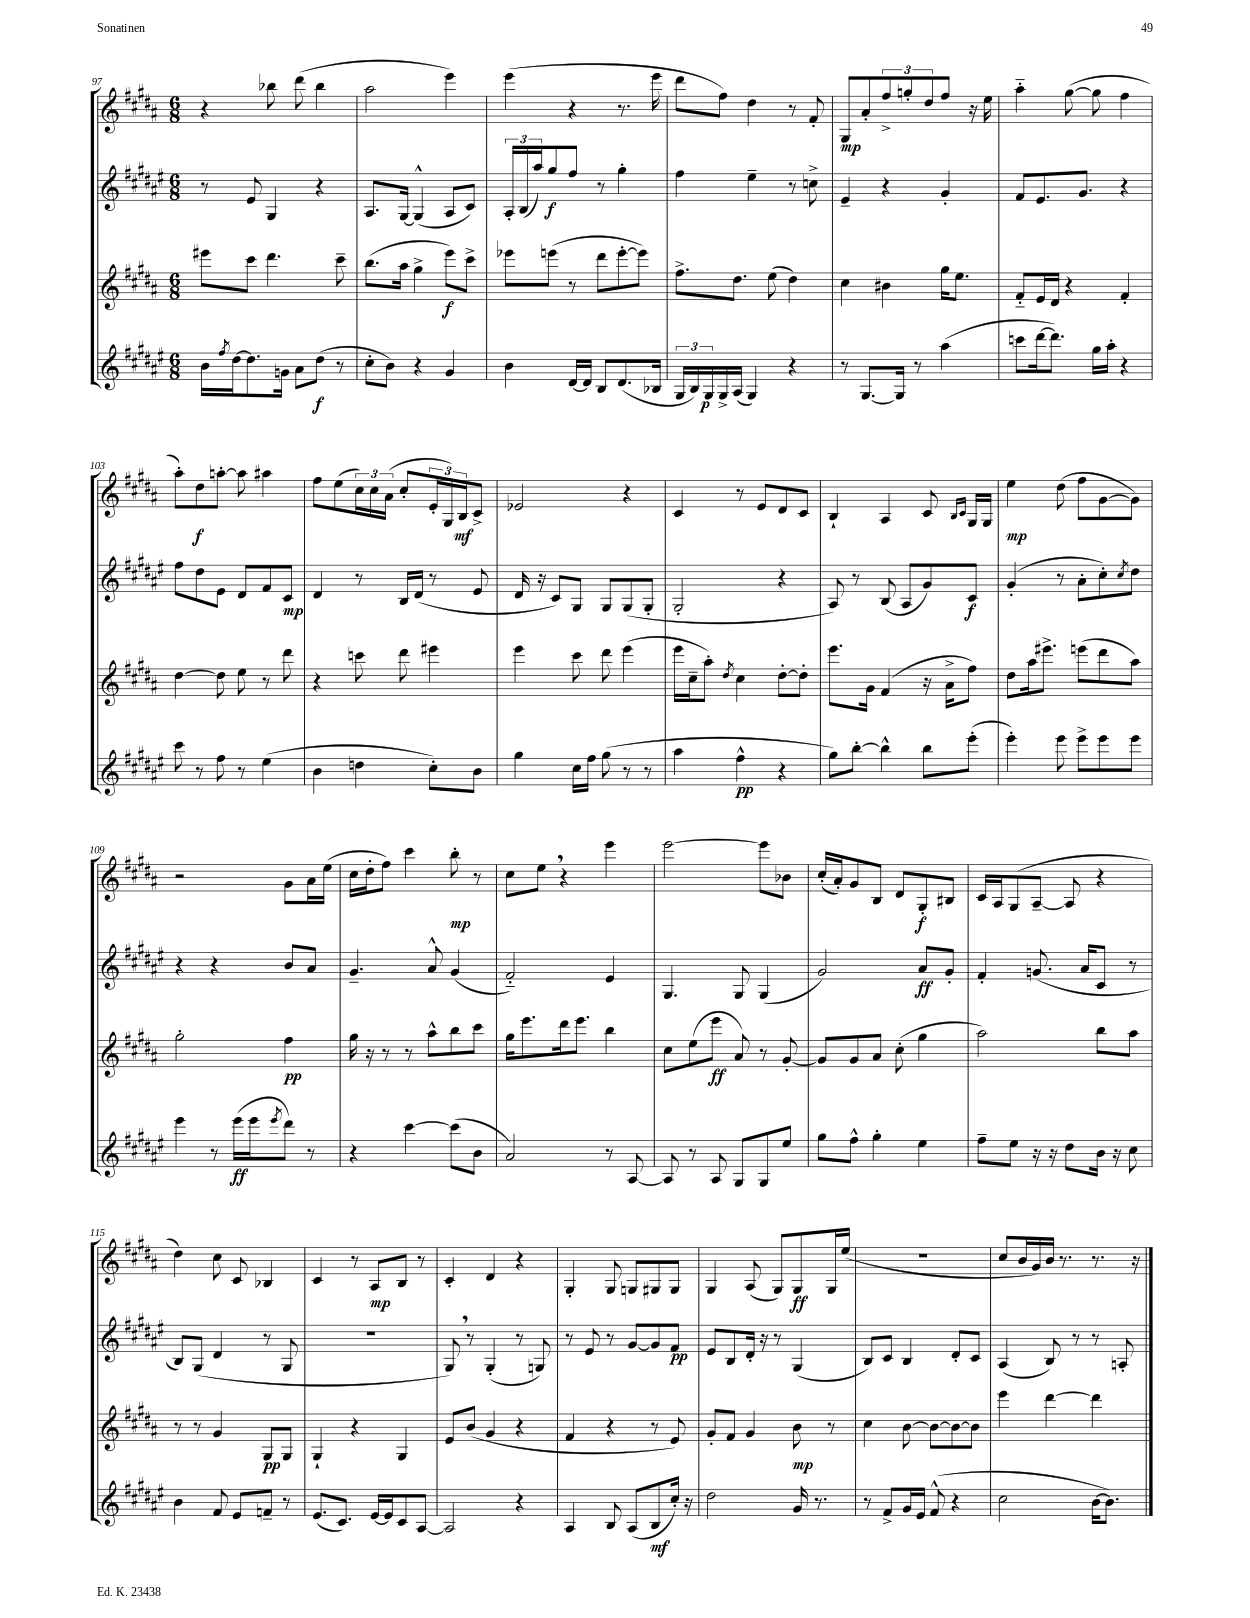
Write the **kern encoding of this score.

**kern	**dynam	**kern	**dynam	**kern	**dynam	**kern	**dynam
*part4	*part4	*part3	*part3	*part2	*part2	*part1	*part1
*staff4	*staff4	*staff3	*staff3	*staff2	*staff2	*staff1	*staff1
*clefG2	*	*clefG2	*	*clefG2	*	*clefG2	*
*k[f#c#g#d#a#e#]	*	*k[f#c#g#d#a#]	*	*k[f#c#g#d#a#e#]	*	*k[f#c#g#d#a#]	*
*M6/8	*	*M6/8	*	*M6/8	*	*M6/8	*
=97	=97	=97	=97	=97	=97	=97	=97
16b\LL	.	8eee#X\L	.	8r	.	4r	.
8qff#/	.	.	.	.	.	.	.
[16dd#\J	.	.	.	.	.	.	.
8.dd#\]	.	8ccc#\J	.	8e#/	.	.	.
.	.	4.ddd#\	.	4G#/	.	8bb-X\	.
16gn\Jk	.	.	.	.	.	.	.
8a#\L	.	.	.	.	.	(8ddd#\	.
(8dd#\J	f	.	.	4r	.	4bb-\	.
8r	.	8ccc#~\	.	.	.	.	.
=98	=98	=98	=98	=98	=98	=98	=98
8cc#'\L	.	(8.bb\L	.	8.A#/L	.	2aa#\	.
8b\J)	.	.	.	.	.	.	.
.	.	16aa#\Jk	.	[16G#/Jk	.	.	.
4r	.	4gg#^\	.	(4G#^^/]	.	.	.
4g#/	.	8eee\L)	f	8A#/L	.	4eee\)	.
.	.	8ccc#^\J	.	8c#/J)	.	.	.
=99	=99	=99	=99	=99	=99	=99	=99
4b\	.	8eee-X\L	.	24A#'/LL	.	(4eee\	.
.	.	.	.	(24B/	.	.	.
.	.	.	.	24aa#/J)	.	.	.
.	.	(8eeen\J	.	8gg#/	f	.	.
[16d#/LL	.	8r	.	8ff#/J	.	4r	.
16d#/JJ]	.	.	.	.	.	.	.
8B/L	.	8ddd#\L	.	8r	.	.	.
(8.d#/	.	[8eee'\	.	4gg#'\	.	8.r	.
.	.	8eee\J])	.	.	.	.	.
16B-X/Jk	.	.	.	.	.	16eee\	.
=100	=100	=100	=100	=100	=100	=100	=100
24G#/LL	.	8.ff#^\L	.	4ff#\	.	8ddd#\L	.
24B/)	.	.	.	.	.	.	.
24G#/	p	.	.	.	.	.	.
16G#^/	.	.	.	.	.	8ff#\J)	.
(16A#/JJ	.	8.dd#\J	.	.	.	.	.
4G#/)	.	.	.	4ee#~\	.	4dd#\	.
.	.	(8ee\	.	.	.	.	.
4r	.	4dd#\)	.	8r	.	8r	.
.	.	.	.	8ccn^\	.	8f#'/	.
=101	=101	=101	=101	=101	=101	=101	=101
8r	.	4cc#\	.	4e#~/	.	8G#/L	mp
[8.G#/L	.	.	.	.	.	8a#'/	.
.	.	4b#X\	.	4r	.	12ff#^/	.
16G#/Jk]	.	.	.	.	.	.	.
.	.	.	.	.	.	12ggn'/	.
8r	.	.	.	.	.	.	.
.	.	.	.	.	.	12dd#/	.
(4aa#\	.	16gg#\KL	.	4g#'/	.	8ff#/J	.
.	.	8.ee\J	.	.	.	.	.
.	.	.	.	.	.	16r	.
.	.	.	.	.	.	16ee\	.
=102	=102	=102	=102	=102	=102	=102	=102
8cccn\L	.	8f#/L	.	8f#/L	.	4aa#\	.
[16ddd#\k	.	16e/L	.	8.e#/	.	.	.
8.ddd#\J])	.	16d#/JJ	.	.	.	.	.
.	.	4r	.	.	.	([8gg#\	.
.	.	.	.	8.g#/J	.	.	.
16gg#\LL	.	.	.	.	.	8gg#\]	.
16aa#'\JJ	.	.	.	.	.	.	.
4r	.	4f#'/	.	4r	.	4ff#\	.
!!LO:LB:g=z
=103	=103	=103	=103	=103	=103	=103	=103
8ccc#\	.	[4dd#\	.	8ff#\L	.	8aa#'\L)	.
8r	.	.	.	8dd#\	.	8dd#\	f
8ff#\	.	8dd#\]	.	8e#\J	.	[8aan'\J	.
8r	.	8ee\	.	8d#/L	.	8aa\]	.
(4ee#\	.	8r	.	8f#/	.	4aa#X\	.
.	.	8ddd#\	.	8c#/J	mp	.	.
=104	=104	=104	=104	=104	=104	=104	=104
4b\	.	4r	.	4d#/	.	8ff#\L	.
.	.	.	.	.	.	(8ee\	.
4ddn\	.	8cccn\	.	8r	.	24cc#\L)	.
.	.	.	.	.	.	24cc#\	.
.	.	.	.	.	.	(24a#\JJ	.
.	.	8ddd#\	.	16B/LL	.	8cc#'/L	.
.	.	.	.	(16d#/JJ	.	.	.
8cc#'\L)	.	4eee#X\	.	8r	.	24e'/L	.
.	.	.	.	.	.	24G#/)	.
.	.	.	.	.	.	24B/J	mf
8b\J	.	.	.	8e#/	.	8c#^/J	.
=105	=105	=105	=105	=105	=105	=105	=105
4gg#\	.	4eee\	.	16d#/	.	2e-X/	.
.	.	.	.	16r	.	.	.
.	.	.	.	8c#/L)	.	.	.
16cc#\LL	.	8ccc#\	.	8G#/J	.	.	.
16ff#\JJ	.	.	.	.	.	.	.
(8gg#\	.	8ddd#\	.	8G#/L	.	.	.
8r	.	(4eee\	.	(8G#/	.	4r	.
8r	.	.	.	8G#'/J	.	.	.
=106	=106	=106	=106	=106	=106	=106	=106
4aa#\	.	16eee\LL	.	2G#'/	.	4c#/	.
.	.	16cc#~\J	.	.	.	.	.
.	.	8aa#'\J)	.	.	.	.	.
.	.	8qdd#/	.	.	.	.	.
4ff#^^\	pp	4cc#\	.	.	.	8r	.
.	.	.	.	.	.	8e/L	.
4r	.	[8dd#'\L	.	4r	.	8d#/	.
.	.	8dd#'\J]	.	.	.	8c#/J	.
=107	=107	=107	=107	=107	=107	=107	=107
8gg#\L)	.	8.eee\L	.	8A#/)	.	4B`/	.
[8bb'\J	.	.	.	8r	.	.	.
.	.	16g#\Jk	.	.	.	.	.
4bb^^\]	.	(4f#/	.	(8B/	.	4A#/	.
.	.	.	.	8A#/L	.	.	.
8bb\L	.	16r	.	8g#/)	.	8c#/	.
.	.	16a#^\KL	.	.	.	.	.
.	.	.	.	.	.	16qqB/LL	.
.	.	.	.	.	.	16qqc#/JJ	.
(8eee#'\J	.	8ff#\J)	.	8c#/J	f	16G#/LL	.
.	.	.	.	.	.	16G#/JJ	.
=108	=108	=108	=108	=108	=108	=108	=108
4eee#'\)	.	8dd#\L	.	(4g#'/	.	4ee\	mp
.	.	16aa#\k	.	.	.	.	.
.	.	8.eee#X^\J	.	.	.	.	.
8eee#\	.	.	.	8r	.	(8dd#\	.
8eee#^\L	.	(8eeen\L	.	8a#'\L	.	8ff#\L	.
8eee#\	.	8ddd#\	.	8cc#'\)	.	[8g#\	.
.	.	.	.	8qcc#/	.	.	.
8eee#\J	.	8aa#\J)	.	8dd#\J	.	8g#\J])	.
!!LO:LB:g=z
=109	=109	=109	=109	=109	=109	=109	=109
4eee#\	.	2gg#'\	.	4r	.	2r	.
8r	.	.	.	4r	.	.	.
(16eee#\LL	ff	.	.	.	.	.	.
16eee#\J	.	.	.	.	.	.	.
8qeee#/	.	.	.	.	.	.	.
8ddd#\J)	.	4ff#\	pp	8b/L	.	8g#\L	.
8r	.	.	.	8a#/J	.	16a#\L	.
.	.	.	.	.	.	(16ee\JJ	.
=110	=110	=110	=110	=110	=110	=110	=110
4r	.	16gg#\	.	4.g#~/	.	16cc#\LL	.
.	.	16r	.	.	.	16dd#'\J	.
.	.	8r	.	.	.	8ff#\J)	.
[4ccc#\	.	8r	.	.	.	4ccc#\	.
.	.	8aa#^^\L	.	8a#^^/	.	.	.
(8ccc#\L]	.	8bb\	.	(4g#/	.	8bb'\	mp
8b\J	.	8ccc#\J	.	.	.	8r	.
=111	=111	=111	=111	=111	=111	=111	=111
2a#/)	.	16gg#\KL	.	2f#/)	.	8cc#\L	.
.	.	8.eee\	.	.	.	.	.
.	.	.	.	.	.	8ee,\J	.
.	.	16ddd#\k	.	.	.	4r	.
.	.	8.eee\J	.	.	.	.	.
8r	.	4bb\	.	4e#/	.	4eee\	.
[8A#/	.	.	.	.	.	.	.
=112	=112	=112	=112	=112	=112	=112	=112
8A#/]	.	8cc#\L	.	4.G#/	.	[2eee\	.
8r	.	(8ee\	.	.	.	.	.
8A#/	.	8eee\J	ff	.	.	.	.
8G#/L	.	8a#/)	.	8G#/	.	.	.
8G#/	.	8r	.	(4G#/	.	8eee\L]	.
8ee#/J	.	[8g#'/	.	.	.	8b-X\J	.
=113	=113	=113	=113	=113	=113	=113	=113
8gg#\L	.	8g#/L]	.	2g#/)	.	(16cc#'/LL	.
.	.	.	.	.	.	16a#'/J)	.
8ff#^^\J	.	8g#/	.	.	.	8g#/	.
4gg#'\	.	8a#/J	.	.	.	8B/J	.
.	.	(8cc#'\	.	.	.	8d#/L	.
4ee#\	.	4gg#\	.	8a#/L	ff	8G#'/	f
.	.	.	.	8g#'/J	.	8B#X/J	.
=114	=114	=114	=114	=114	=114	=114	=114
8ff#~\L	.	2aa#\)	.	4f#'/	.	16c#/LL	.
.	.	.	.	.	.	16A#/J	.
8ee#\J	.	.	.	.	.	(8G#/	.
16r	.	.	.	(8.gn/	.	[8A#~/J	.
16r	.	.	.	.	.	.	.
8dd#\L	.	.	.	.	.	8A#/]	.
.	.	.	.	16a#/KL	.	.	.
16b\Jk	.	8bb\L	.	8c#/J	.	4r	.
16r	.	.	.	.	.	.	.
8cc#\	.	8aa#\J	.	8r	.	.	.
!!LO:LB:g=z
=115	=115	=115	=115	=115	=115	=115	=115
4b\	.	8r	.	8B/L)	.	4dd#\)	.
.	.	8r	.	(8G#/J	.	.	.
8f#/	.	4g#/	.	4d#/	.	8cc#\	.
8e#/L	.	.	.	.	.	8c#/	.
8fn~/J	.	8G#/L	pp	8r	.	4B-X/	.
8r	.	8G#/J	.	8G#/	.	.	.
=116	=116	=116	=116	=116	=116	=116	=116
(8.e#/L	.	4G#`/	.	2.r	.	4c#/	.
8.c#/J)	.	.	.	.	.	.	.
.	.	4r	.	.	.	8r	.
[16e#/LL	.	.	.	.	.	8A#/L	mp
16e#/J]	.	.	.	.	.	.	.
8c#/	.	4G#/	.	.	.	8B/J	.
[8A#/J	.	.	.	.	.	8r	.
=117	=117	=117	=117	=117	=117	=117	=117
2A#/]	.	8e/L	.	8G#,/)	.	4c#'/	.
.	.	(8b/J	.	8r	.	.	.
.	.	4g#/	.	(4G#'/	.	4d#/	.
4r	.	4r	.	8r	.	4r	.
.	.	.	.	8Gn/)	.	.	.
=118	=118	=118	=118	=118	=118	=118	=118
4A#/	.	4f#/	.	8r	.	4G#'/	.
.	.	.	.	8e#/	.	.	.
8B/	.	4r	.	8r	.	8G#/	.
(8A#/L	.	.	.	[8g#/L	.	8Gn/L	.
8B/	mf	8r	.	8g#/]	.	8G#X/	.
16cc#'/Jk)	.	8e/)	.	8f#/J	pp	8G#/J	.
16r	.	.	.	.	.	.	.
=119	=119	=119	=119	=119	=119	=119	=119
2dd#\	.	8g#'/L	.	8e#/L	.	4G#/	.
.	.	8f#/J	.	8B/	.	.	.
.	.	4g#/	.	16d#'/Jk	.	(8A#/	.
.	.	.	.	16r	.	.	.
.	.	.	.	8r	.	8G#/L)	.
16g#/	.	8b\	mp	(4G#/	.	8G#/	ff
8.r	.	.	.	.	.	.	.
.	.	8r	.	.	.	16G#/L	.
.	.	.	.	.	.	(16ee/JJ	.
=120	=120	=120	=120	=120	=120	=120	=120
8r	.	4cc#\	.	8B/L)	.	2.r	.
8f#^/L	.	.	.	8c#/J	.	.	.
16g#/L	.	[8b\	.	4B/	.	.	.
16e#/JJ	.	.	.	.	.	.	.
(8f#^^/	.	8b\L_	.	.	.	.	.
4r	.	8b\_	.	8d#'/L	.	.	.
.	.	8b\J]	.	8c#/J	.	.	.
=121	=121	=121	=121	=121	=121	=121	=121
2cc#\	.	4eee\	.	(4A#/	.	8cc#/L	.
.	.	.	.	.	.	16b/L	.
.	.	.	.	.	.	16g#/)	.
.	.	[4ddd#\	.	8B/)	.	16b/JJ	.
.	.	.	.	.	.	8.r	.
.	.	.	.	8r	.	.	.
[16b\KL	.	4ddd#\]	.	8r	.	8.r	.
8.b\J])	.	.	.	.	.	.	.
.	.	.	.	8An'/	.	.	.
.	.	.	.	.	.	16r	.
==	==	==	==	==	==	==	==
*-	*-	*-	*-	*-	*-	*-	*-
